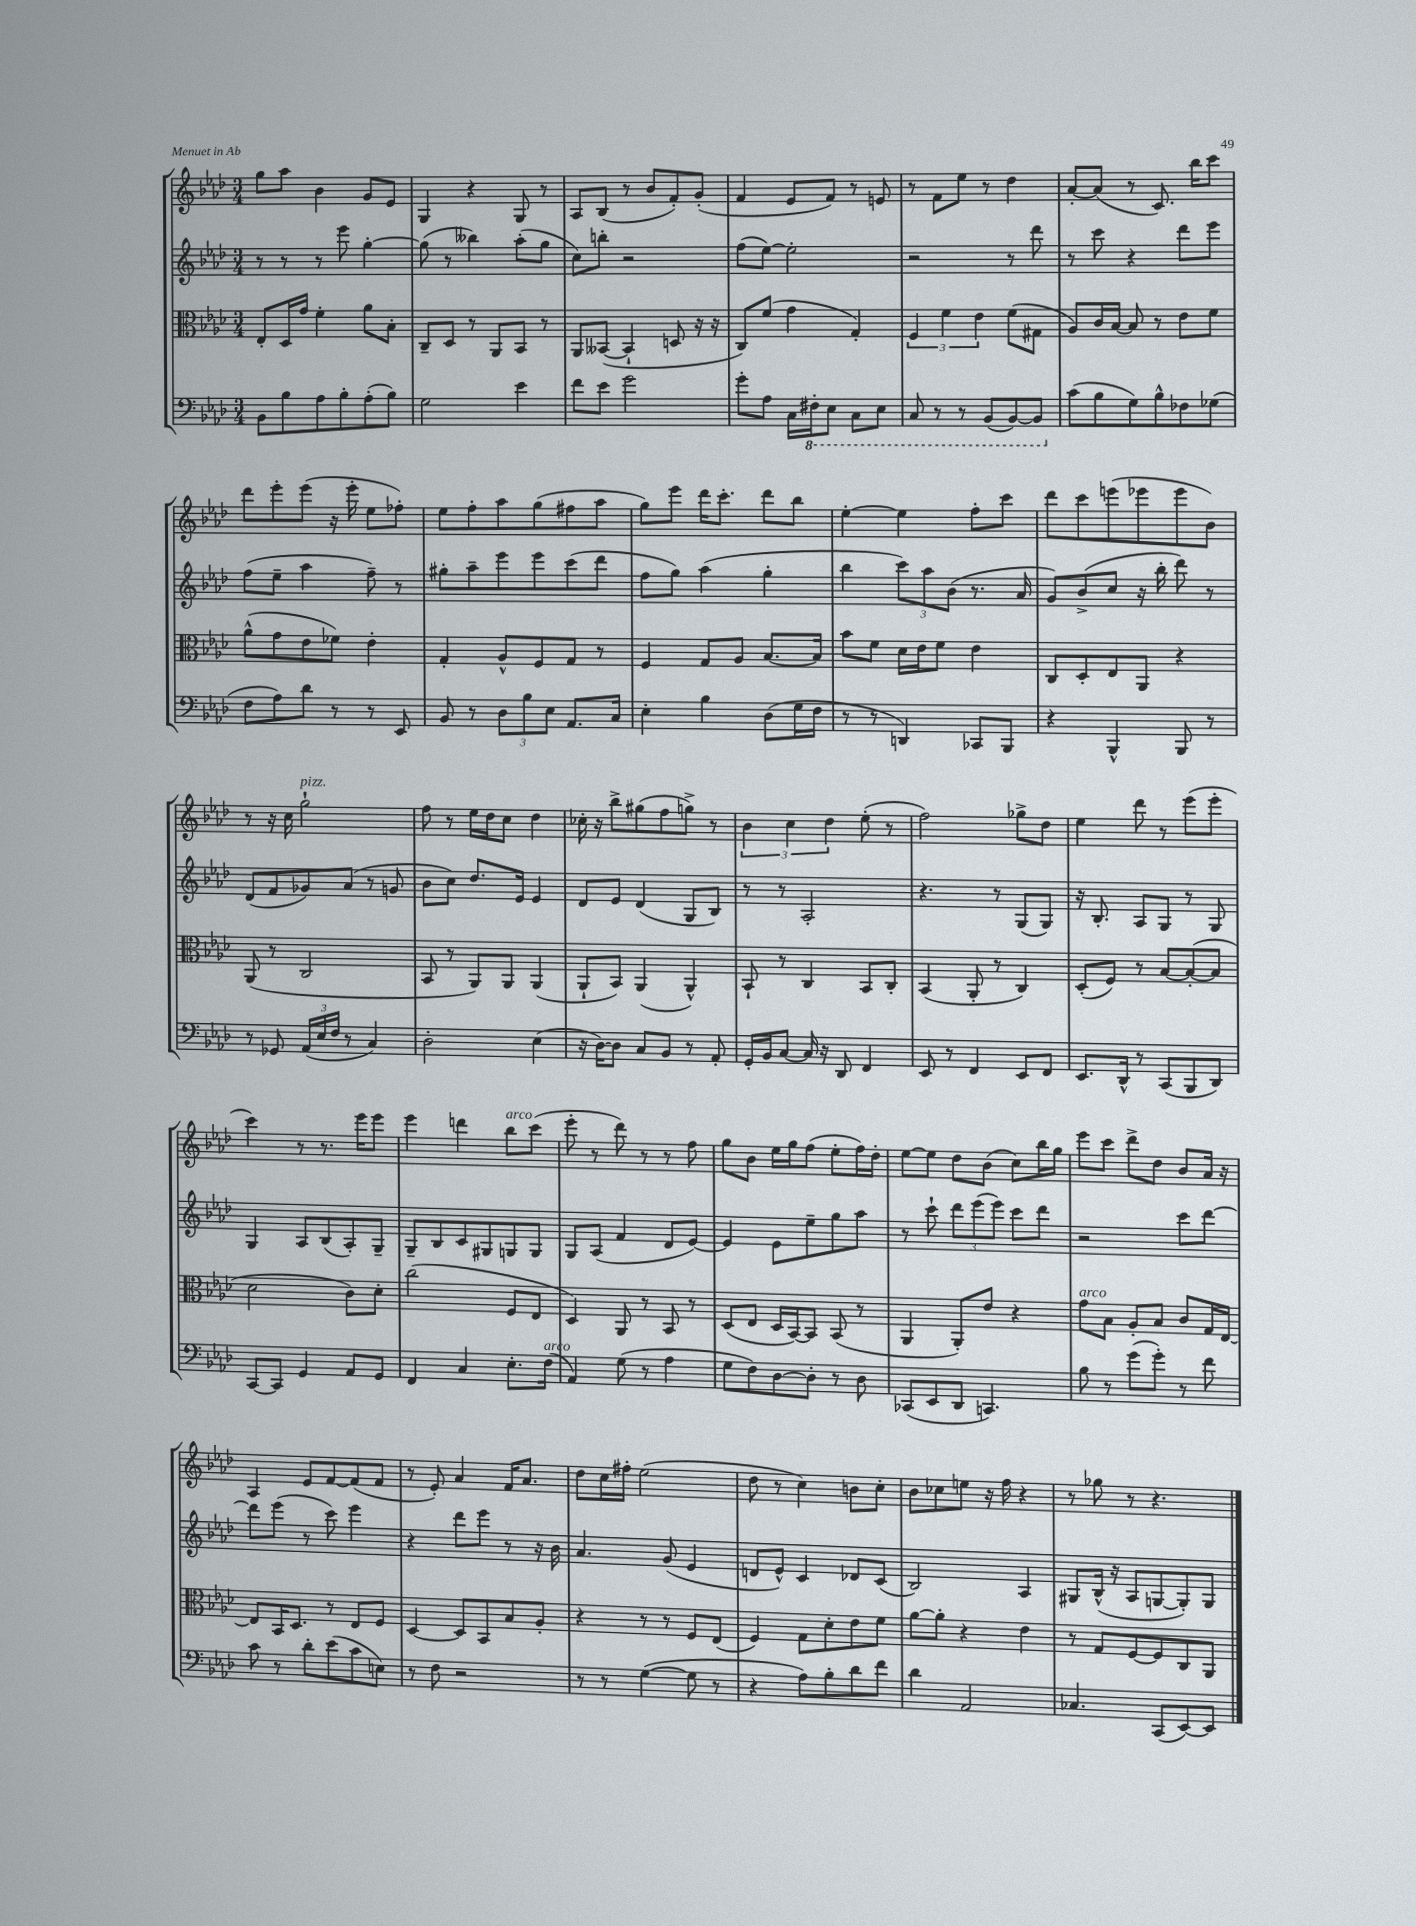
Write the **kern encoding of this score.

**kern	**kern	**kern	**kern
*staff4	*staff3	*staff2	*staff1
*clefF4	*clefC3	*clefG2	*clefG2
*k[b-e-a-d-]	*k[b-e-a-d-]	*k[b-e-a-d-]	*k[b-e-a-d-]
*M3/4	*M3/4	*M3/4	*M3/4
8BB-	8E-'	8r	8gg
8B-	16D-	8r	8aa-
.	16g	.	.
8A-	4f'	8r	4b-
8B-'	.	8eee-	.
(8A-'	8a-	[4gg'	8g
8B-)	8B-'	.	8e-
=	=	=	=
2G	8C~	(8gg]	4G
.	8D-	8r	.
.	8r	4bb--)	4r
.	8AA-	.	.
4e-	8BB-	(8aa-'	8G
.	8r	8gg	8r
=	=	=	=
8f	8AA-	8cc)	8A-
8e-	([8BB--	8bb'	(8B-
2g	4BB--`]	2r	8r
.	.	.	8b-
.	8D	.	8f')
.	16r	.	(8g'
.	16r	.	.
=	=	=	=
8g'	8C)	(8ff	4f
8A-	(8f	[8ee-)	.
16C	4g	2ee-']	8e-
16FF#'	.	.	.
8EE-	.	.	8f)
8CC	4G')	.	8r
8EE-	.	.	8e
=	=	=	=
8CC	6F	2r	8r
8r	.	.	8f
.	6f	.	.
8r	.	.	8ee-
.	6e-	.	.
(8BBB-	.	.	8r
[8BBB-)	(8f	8r	4dd-
8BBB-]	8G#	8ddd-	.
=	=	=	=
(8c	8A-)	8r	[8a-'
8B-	16c	8ccc	(8a-]
.	[16B-	.	.
8G)	8B-]	4r	8r
8B-^^	8r	.	8.c)
8F-	8e-	8ddd-	.
.	.	.	16bb-
(8G-	8f	8eee-	8ccc
=	=	=	=
8F	(8a-^^	(8ff	8ddd-
8A-)	8g	8ee-~	8eee-'
8d-	8e-	4aa-	(8eee-
8r	8f-)	.	16r
.	.	.	16eee-'
8r	4e-'	8ff~)	8ee-
8EE-	.	8r	8ff-')
=	=	=	=
8BB-	4G'	8gg#'	8ee-
8r	.	8aa-~	8ff'
12D-	8A-^^	8eee-	8aa-
12B-	.	.	.
.	8F	8eee-	(8gg
12E-	.	.	.
8.AA-	8G	(8ccc	8ff#
.	8r	8ddd-	8aa-
16C	.	.	.
=	=	=	=
4E-'	4F	8ff	8gg)
.	.	8gg)	8eee-
4B-	8G	(4aa-	16ddd-
.	.	.	8.ccc'
.	8A-	.	.
(8D-	[8.B-	4gg'	8ddd-
16G	.	.	8bb-
16F	16B-]	.	.
=	=	=	=
8r	8b-	4bb-	[4ee-'
8r	8f	.	.
4DD)	16d-	12ccc)	4ee-]
.	16e-	.	.
.	.	12aa-	.
.	8f	.	.
.	.	(12b-	.
8CC-	4e-	8.r	8ff'
8BBB-	.	.	8ccc
.	.	16a-	.
=	=	=	=
4r	8C	8g)	8ddd-
.	8D-'	(8b-^	8ccc
4BBB-^^	8E-	8cc	(8eee
.	8AA-	16r	8eee-
.	.	16bb-'	.
8BBB-	4r	8ddd-)	8eee-
8r	.	8r	8b-)
=	=	=	=
8r	(8AA-	(8d-	8r
8GG-	8r	8f	16r
.	.	.	16cc
(24AA-	2C	8g-)	2gg`
24E-	.	.	.
24F	.	.	.
8r	.	(8a-	.
4C)	.	8r	.
.	.	8g	.
=	=	=	=
2D-'	8BB-	8b-	8ff
.	8r	8cc)	8r
.	8AA-)	8.dd-	16ee-
.	.	.	16dd-
.	8AA-	.	8cc
.	.	16e-	.
(4E-	(4AA-	4e-	4dd-
=	=	=	=
16r	8AA-`	8d-	16cc-'
[16D-)	.	.	16r
8D-]	8BB-)	8e-	8bb-^
8C	(4AA-	(4d-	(8gg#
8BB-	.	.	8ff
8r	4AA-^^)	8G	8gg^)
8AA-'	.	8B-)	8r
=	=	=	=
16GG'	8BB-`	8r	6b-
16BB-	.	.	.
[8C	8r	8r	.
.	.	.	6cc
16C]	4C	2A-'	.
16r	.	.	.
.	.	.	6dd-
8DD-	.	.	.
4FF	8BB-	.	(8ee-'
.	8C'	.	8r
=	=	=	=
8EE-	(4BB-	4.r	2ff)
8r	.	.	.
4FF	8AA-'	.	.
.	8r	8r	.
8EE-	4C)	(8G	8gg-^
8FF	.	8G)	8dd-
=	=	=	=
8.EE-	(8D-'	16r	4ee-
.	.	8.B-'	.
.	8F)	.	.
16DD-^^	.	.	.
8r	8r	8A-	8ddd-
(8CC	[8B-	8G	8r
8BBB-	(8B-'_	8r	(8eee-
8DD-)	8B-]	8G	8eee-'
=	=	=	=
[8CC	2d-	4G	4ccc)
8CC]	.	.	.
4GG	.	8A-	8r
.	.	(8B-	8.r
8AA-	8c)	8A-')	.
.	.	.	16eee-
8GG	8d-'	8G~	8eee-
=	=	=	=
4FF	(2cc	8G~	4eee-
.	.	8B-	.
4C	.	8c	4ddd
.	.	8G#	.
8.E-'	8F	8G	8bb-
.	8E-	8G	(8ccc
(16F	.	.	.
=	=	=	=
4AA-)	4D-)	8G	8eee-'
.	.	(8A-	8r
(8G	8AA-	4f	8ddd-)
8r	8r	.	8r
4A-	8BB-	8d-	8r
.	8r	[8e-)	8ff
=	=	=	=
8G	(8D-	4e-]	8gg
8F)	8E-	.	8b-
[8D-	16D-	8e-	16ee-
.	[16BB-)	.	16gg
8D-']	8BB-]	8ee-~	(8ff
8r	(8BB-	8gg	8ee-'
8D-	8r	8aa-	16ff)
.	.	.	16dd-'
=	=	=	=
(8CC-	4AA-	8r	[8ee-
8EE-	.	8ccc`	8ee-]
8DD-	8AA-')	12ddd-	8dd-
.	.	(12eee-	.
4.CC)	8e-	.	(8b-
.	.	12eee-)	.
.	4r	8ccc	8cc)
.	.	8ddd-	16bb-
.	.	.	16gg
=	=	=	=
8B-	8g	2r	8eee-
8r	8B-	.	8ccc
(8g	8A-'	.	8ddd-^
8g')	8B-	.	8dd-
8r	8c	8ccc	8b-
8f	16G	[8ddd-	16a-
.	[16E-	.	16r
=	=	=	=
8c	8E-]	8ddd-]	4A-
8r	16BB-	(8eee-	.
.	8.D-	.	.
8d-'	.	8r	8e-
(8e-	8r	8ccc)	[8f
8c	8E-	4eee-	(8f]
8E)	8F	.	8f
=	=	=	=
8r	[4D-	4r	8r
8F	.	.	8e-')
2r	8D-]	8ddd-	4a-
.	8BB-	8eee-	.
.	8B-	8r	16f
.	.	.	8.a-
.	8A-'	16r	.
.	.	16b-	.
=	=	=	=
8r	4r	4.a-	8dd-
8r	.	.	16cc
.	.	.	16ff#'
([4G	8r	.	(2ee-
.	8r	(8g	.
8G]	8F	4e-	.
8r	(8E-	.	.
=	=	=	=
4r	4F)	8d	8dd-
.	.	8e-^^)	8r
8A-)	8G	4c	4cc)
8B-'	8d-'	.	.
8d-	8e-	8d-	8b
8f	8f	(8c	8cc'
=	=	=	=
4d-	[8a-	2B-)	8b-
.	8a-']	.	8cc-
2AA-	4r	.	8ee
.	.	.	16r
.	.	.	16ff
.	4e-	4A-	4r
=	=	=	=
4.C-	8r	8G#	8r
.	8G	(16B-^^	8gg-
.	.	16r	.
.	[8F	8A-	8r
(8CC	8F]	[8G	4.r
[8EE-)	8C	8G'])	.
8EE-]	8AA-	8G	.
==	==	==	==
*-	*-	*-	*-
